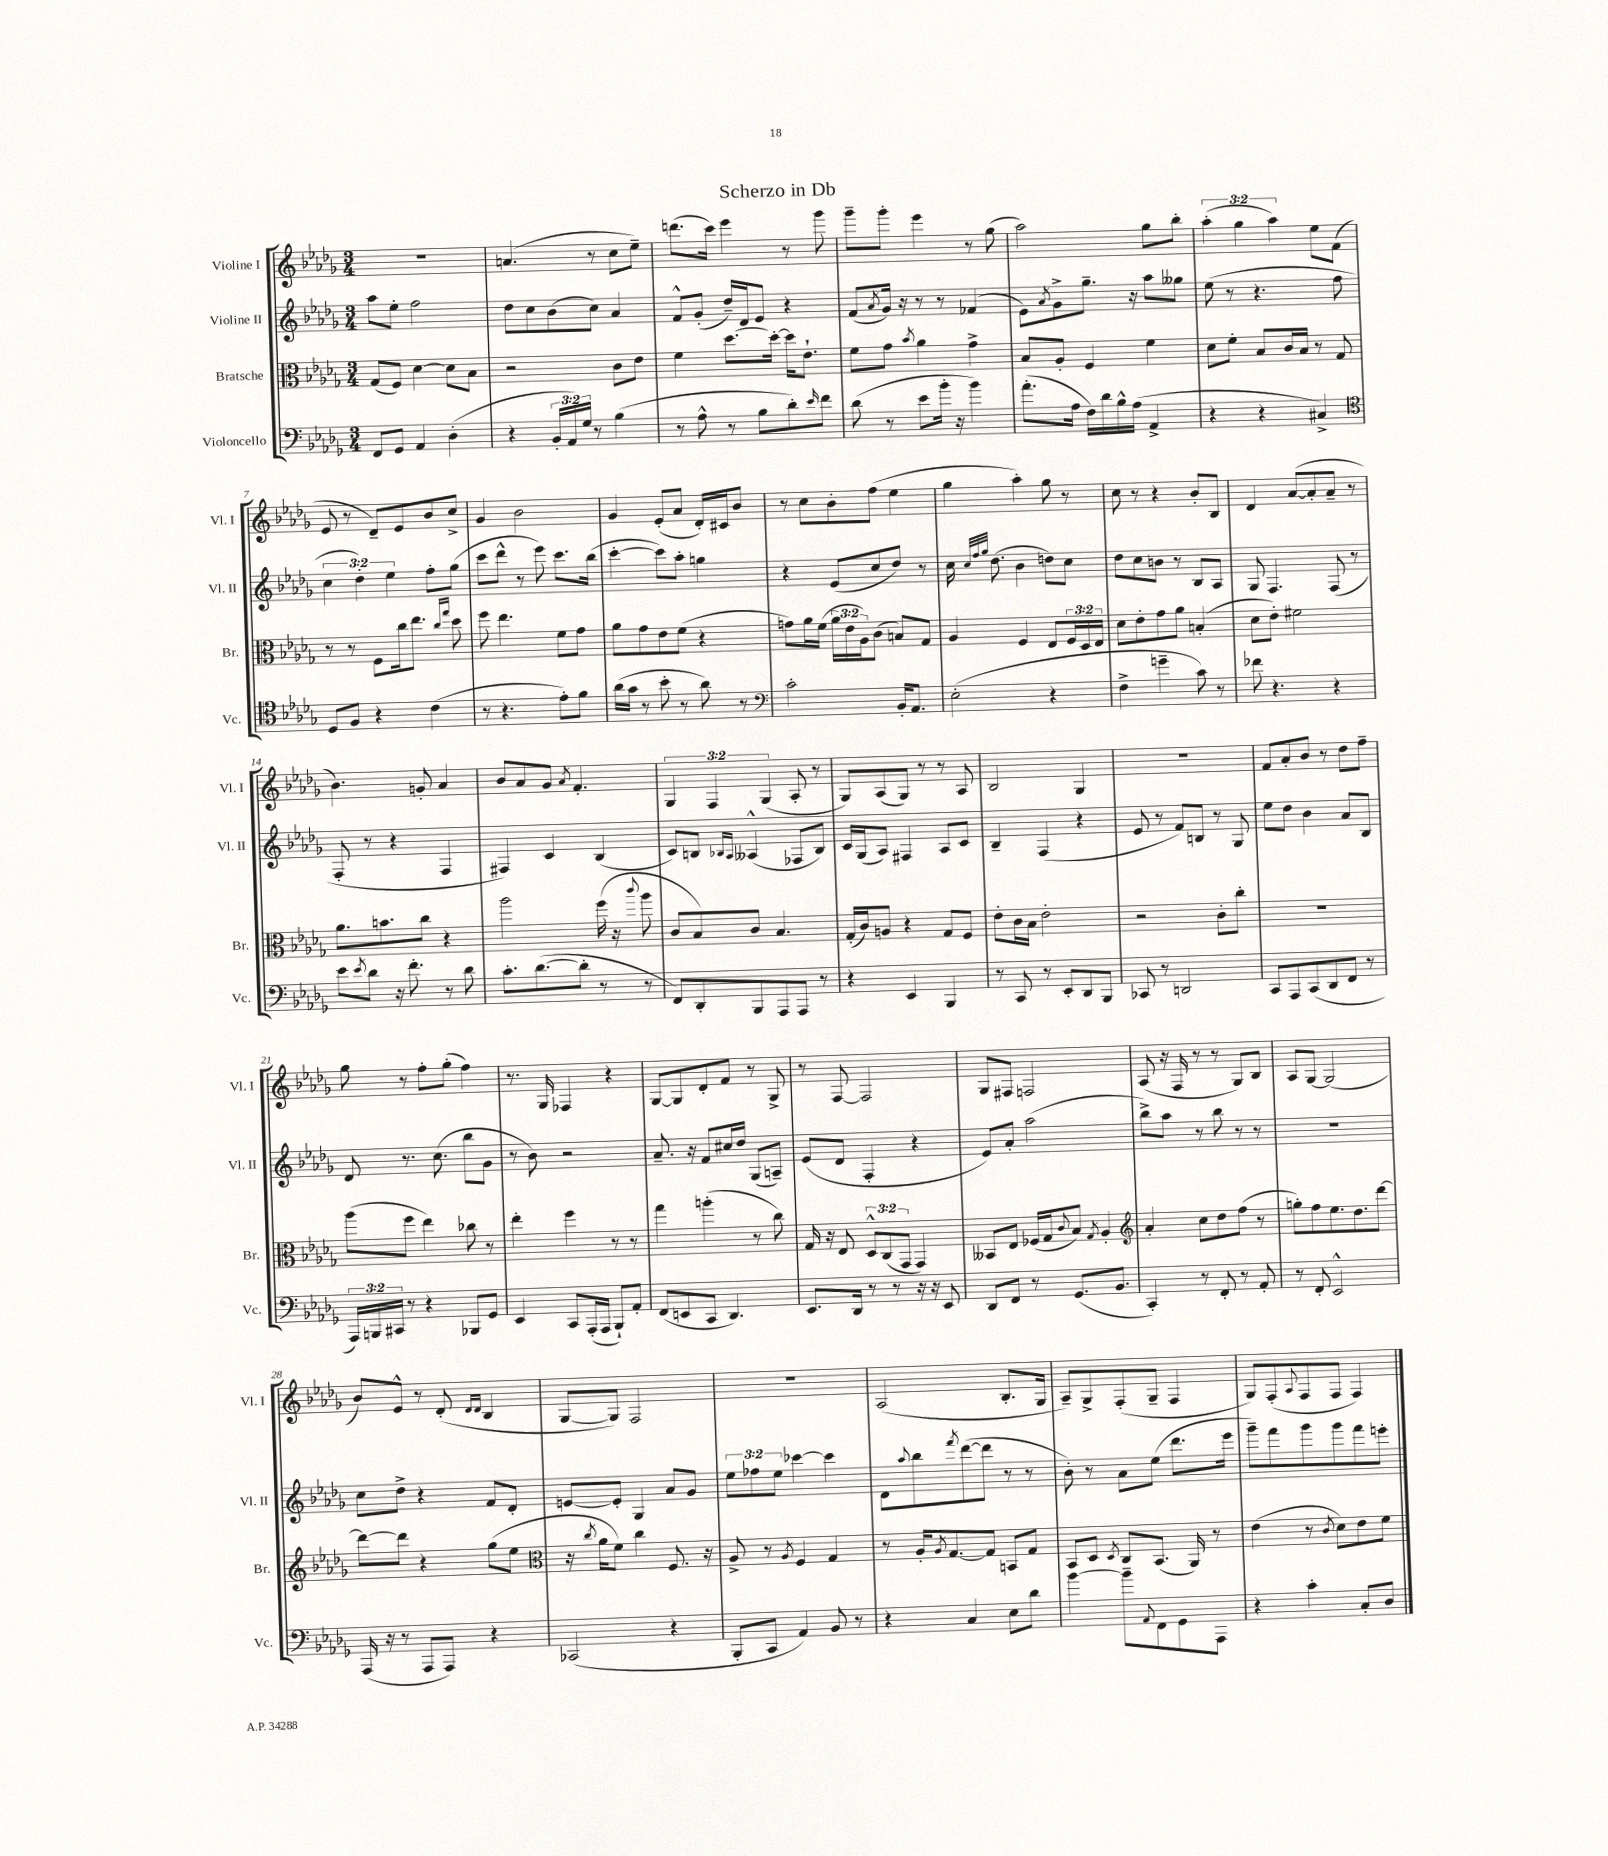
\header { title = "Scherzo in Db" }
<<
\new StaffGroup <<
\new Staff = "s0" \with { instrumentName = "Violine I" shortInstrumentName = "Vl. I" } {
    \clef treble \key des \major \numericTimeSignature \time 3/4 \override Staff.TupletNumber.text = #tuplet-number::calc-fraction-text
    R2. |
    a'4.( r8 c''8 ees''8--) |
    d'''8.( c'''16) ees'''4 r8 ges'''8 |
    ges'''8-- ges'''8-. ees'''4 r8 ges''8( |
    aes''2) ges''8 bes''8-. |
    \tuplet 3/2 { aes''4-.( ges''4 aes''4) } ees''8 f'8( |
    ees'8 r8 des'8--) ees'8 bes'8 c''8-> |
    ges'4 bes'2 |
    ges'4 ees'8-.( aes'8 des'16-.) cis'16 bes'8 |
    r8 c''8 bes'8-. f''8( ees''4 |
    ges''4 aes''4-.) ges''8 r8 |
    c''8 r8 r4 bes'8-. bes8 |
    des'4 aes'8~( aes'8-. aes'8-- r8 |
    bes'4.) g'8-. aes'4 |
    bes'8 aes'8 ges'8 \acciaccatura { aes'8 } f'4.-. |
    \tuplet 3/2 { ges4 f4 ges4( } aes8-. r8 |
    ges8) aes8( ges8) r8 r8 aes8 |
    bes2 ges4 |
    R2. |
    f'8 aes'8-. bes'8 r8 des''8 f''8-- |
    ges''8 r8 f''8-. ges''8-.( f''4) |
    r8. ges16 fes4 r4 |
    ges8~ ges8 des'8-. f'8 r8 ges8-> |
    r8 f8~ f2 |
    ges8 fis8 f2 |
    aes8( r16 f16 r8 r8 ges8) bes8 |
    aes8 ges8~ ges2( |
    bes'8) ees'8-^ r8 des'8-.( \grace { des'16 des'16 } bes4 |
    ges8~ ges8) f2 |
    R2. |
    aes2( bes8.-. ges16 |
    aes8--) ges8-> f8-.( ges8-- f4 |
    ges8) f8-.( \appoggiatura { aes8 } f8 f8 f4) \bar "|." |
}
\new Staff = "s1" \with { instrumentName = "Violine II" shortInstrumentName = "Vl. II" } {
    \clef treble \key des \major \numericTimeSignature \time 3/4 \override Staff.TupletNumber.text = #tuplet-number::calc-fraction-text
    aes''8 ees''8-. f''2 |
    des''8 c''8 bes'8( c''8) aes'4 |
    f'8-^ ges'8-.( des''16--) des'16 ees'8 r4 |
    f'8( \acciaccatura { aes'8 } ges'16) r16 r8 r8 fes'4( |
    ees'8) \acciaccatura { aes'8 } ges'8-> ges''8.-- r16 aes''8 geses''8 |
    ees''8( r8 r4. f''8 |
    \tuplet 3/2 { c''4 des''4-.) ees''4 } f''8-. ges''8( |
    c'''8 des'''8-^ r8 ees'''8) c'''8. bes''16( |
    c'''4~-. c'''8) aes''8-. g''4 |
    r4 ees'8( c''8 des''8) r8 |
    c''16 \grace { c''32 f''32 ges''32 } des''8.( bes'4 d''8) c''8 |
    des''8 c''8 b'8 r8 bes8 aes8 |
    ges8 f4. f8( r8 |
    f8-. r8 r4 f4 |
    fis4) c'4 bes4( |
    c'8) b8 \grace { bes16 aes16 } aeses4-^( fes8 bes8) |
    c'16 ges16( aes8) fis4 aes8 c'8 |
    bes4-- f4( r4 |
    ees'8 r8 f'8) b8 r8 ges8 |
    ees''8 des''8 bes'4 aes'8 bes8 |
    des'8 r8. c''8.( bes''8 ges'8 |
    r8 bes'8) r2 |
    aes'8.-- r16 f'8 cis''16 des''16 ges8( a8--) |
    ees'8( des'8 f4-. r4 |
    ees'8) aes'8-. aes''2( |
    bes''8->) aes''8 r8 bes''8 r8 r8 |
    R2. |
    c''8 des''8-> r4 f'8 des'8-. |
    e'8~ e'8-. ges4 aes'8 ges'8 |
    \tuplet 3/2 { ees''8 fes''8 ees''8 } ces'''4~ ces'''4 |
    des'8 \appoggiatura { aes''8 } bes''8 \acciaccatura { f'''8 } des'''8~( des'''8 r8 r8 |
    bes'8-.) r8 aes'8 ees''8( des'''8. ees'''16 |
    ges'''8--) f'''8 ges'''8 ges'''8 f'''8 e'''8-. \bar "|." |
}
\new Staff = "s2" \with { instrumentName = "Bratsche" shortInstrumentName = "Br." } {
    \clef alto \key des \major \numericTimeSignature \time 3/4 \override Staff.TupletNumber.text = #tuplet-number::calc-fraction-text
    ges8( f8) des'4~ des'8 bes8 |
    r2 c'8 ees'8 |
    f'4 des''8.~ des''16~-. des''16 ees'8.-! |
    f'8 ges'8 \acciaccatura { bes'8 } aes'4 ges'4-> |
    bes8 aes8-. f4 f'4 |
    des'8 f'8-. bes8 c'16 bes16 r8 ges8 |
    r8 r8 f8 c''16 ees''8. \grace { c''16 ges''16 } des''8 |
    f''8 ees''4. f'8 ges'8 |
    aes'8 ges'8 ees'8 f'8( r4 |
    g'8) aes'16 f'16( \tuplet 3/2 { aes'16 ees'16 aes16) } c'8( b8) ges8 |
    aes4 f4 ees8 \tuplet 3/2 { f16 des16 ees16 } |
    des'8 ees'8-. ges'8 aes'8 b4-.( |
    des'8 ees'8-.) fis'2 |
    aes'8. b'8. c''8 r4 |
    aes''2 f''16( r16 \appoggiatura { c'''8 } aes''8 |
    c'8 bes8) c'8 bes4. |
    ges16-.( c'16) a8 r4 ges8 f8 |
    ees'8-. c'16 bes16 ees'2-. |
    r2 c'8-. c''8-. |
    R2. |
    aes''8( f''8 ees''4) ces''8 r8 |
    ees''4-. f''4 r8 r8 |
    ges''4 a''4-.( r8 c''8) |
    ges16 r16 ees8 \tuplet 3/2 { des8-^ c8( ges,8 } ges,4) |
    beses,8 ees8 fes16( ges16 \appoggiatura { c'8 } bes8) \acciaccatura { ges8 } aes4-. |
    \clef treble aes'4-. c''8 des''8 f''8( r8 |
    g''8-.) f''8 ees''8. des''8. des'''8~ |
    des'''8~ des'''8 r4 ges''8( ees''8 |
    \clef alto r16 \acciaccatura { c''8 } aes'16 f'8) c''4 f8. r16 |
    aes8-> r8 \acciaccatura { aes8 } f4 ges4 |
    r8 aes16-. \acciaccatura { aes8 } ges8.~ ges8 b,8 ges8 |
    bes,8 des8 \acciaccatura { des8 } c8 bes,8.( aes,16) r8 |
    ees'4( r8 \acciaccatura { c'8 } des'8) ees'8 f'8 \bar "|." |
}
\new Staff = "s3" \with { instrumentName = "Violoncello" shortInstrumentName = "Vc." } {
    \clef bass \key des \major \numericTimeSignature \time 3/4 \override Staff.TupletNumber.text = #tuplet-number::calc-fraction-text
    f,8 ges,8 aes,4 des4-.( |
    r4 \tuplet 3/2 { bes,16-. aes,16) ges16 } r8 bes4( |
    r8 aes8-^ r8 bes8 des'8-.) \grace { ees'16 } f'8 |
    des'8( r8 ees'8 bes'16-. r16 bes'4) |
    aes'8.-.( aes16 f16) des'16 bes16-^ aes16( aes,4-> |
    r4 r4 cis4->) |
    \clef tenor des8 f8 r4 c'4( |
    r8 r4. ees'8-.) f'8 |
    aes'16( ges'16 r8 bes'8-. r8 aes'8) r8 |
    \clef bass c'2-. bes,16-. aes,8. |
    ees2-.( r4 |
    f4-> g'4-- c'8) r8 |
    fes'8 r4. r4 |
    ees'8 \acciaccatura { ees'8 } des'8 r16 f'8.-. r8 des'8 |
    c'8.-. des'8.~( des'8-. r8 r8 |
    f,8) des,8-. bes,,8 aes,,8 aes,,8 r8 |
    r4 ees,4 bes,,4 |
    r8 c,8 r8 ees,8-. des,8 bes,,8 |
    ces,8 r8 d,2 |
    c,8 aes,,8 c,8( des,8 f,8 r8 |
    \tuplet 3/2 { aes,,16) b,,16 cis,16 } r8 r4 bes,,8 ges,8 |
    ees,4 c,8 aes,,16-.( aes,,16 bes,,8-!) aes,8-. |
    f,8( e,8 c,8 des,4.) |
    ees,8. des,16 r8 r8 r16 r16 ees,8 |
    des,8 f,8 r8 ges,8.( bes,8. |
    c,4-.) r8 f,8-. r8 aes,8-. |
    r8 f,8-. ees,2-^ |
    aes,,16( r16 r8 aes,,8 aes,,8) r4 |
    ces,2( r4 |
    bes,,8-. c,8 aes,4) bes,8 r8 |
    r4 c4 ees8 des'8 |
    bes'4~ bes'8-- \appoggiatura { aes,8 } f,8 ges,8 aes,,8 |
    r4 c'4-. c8-. des8 \bar "|." |
}
>>
>>
